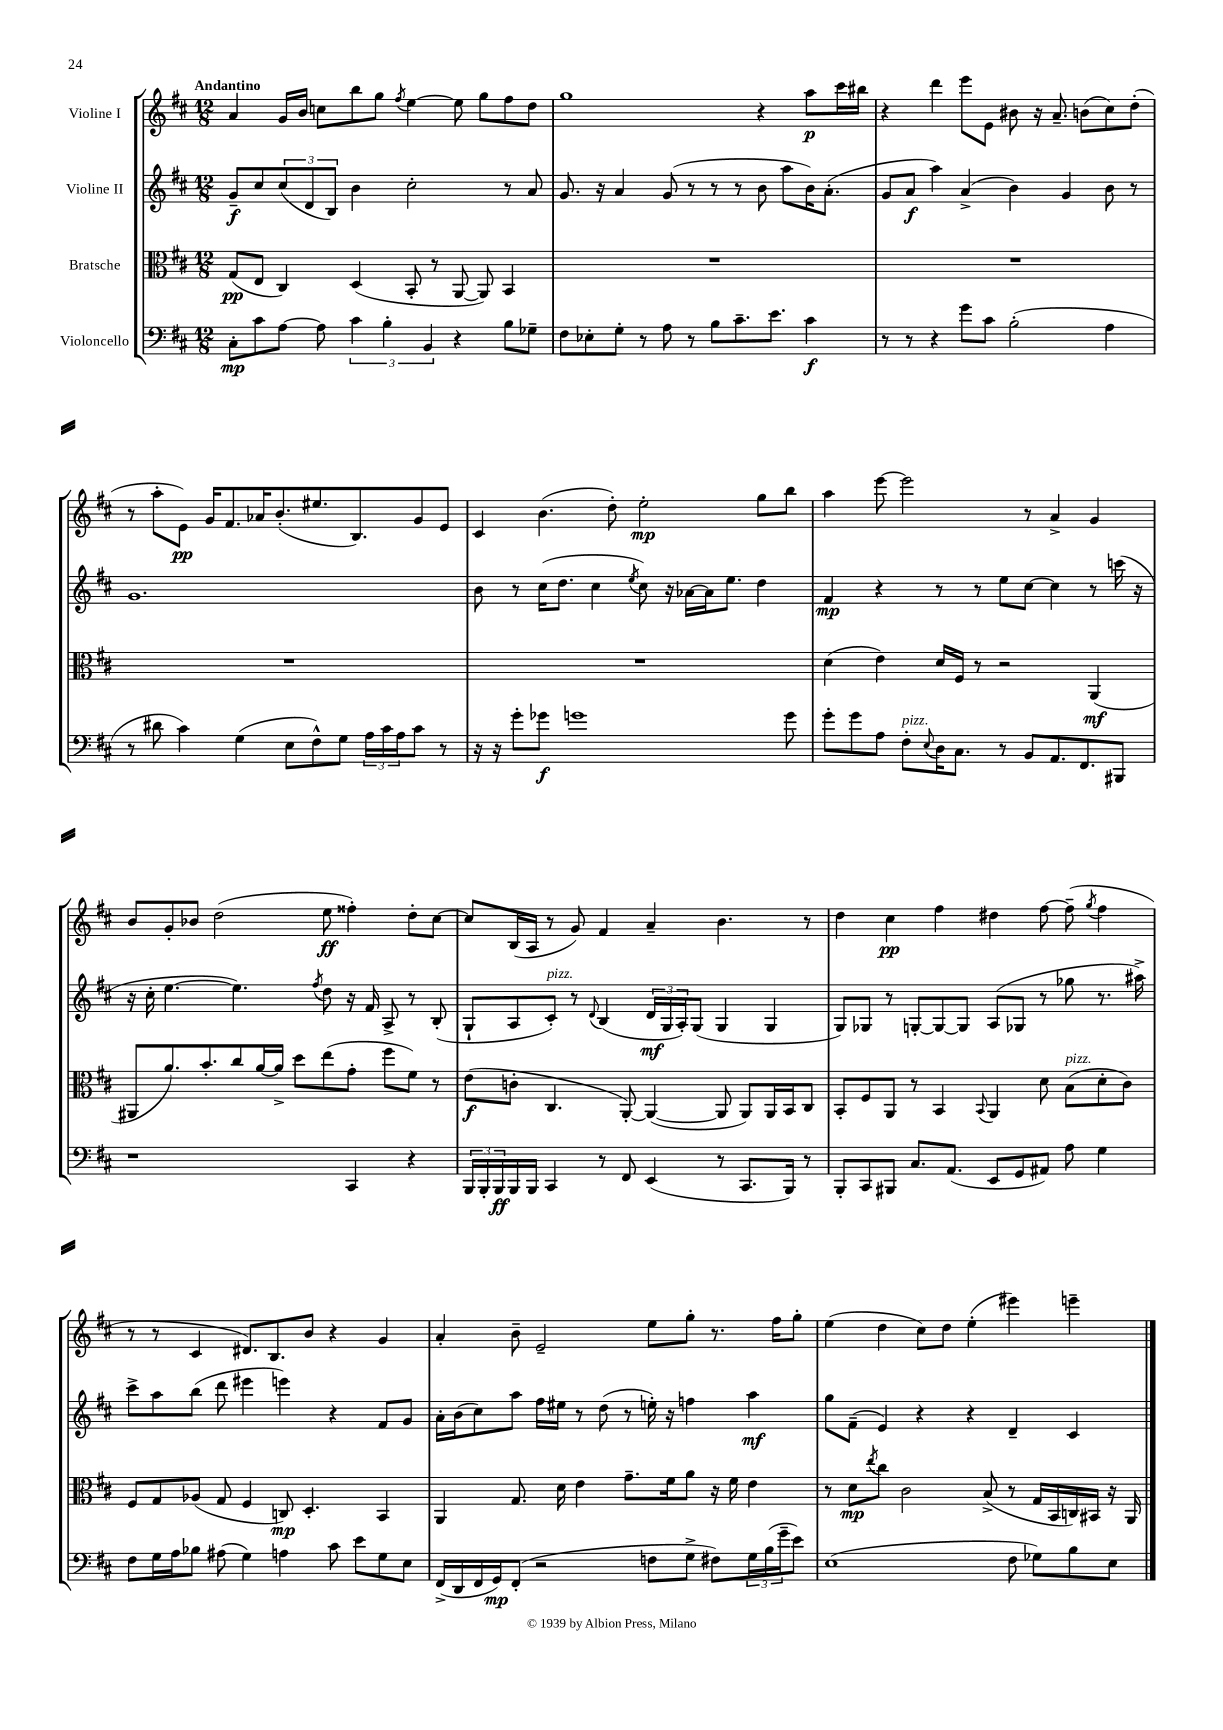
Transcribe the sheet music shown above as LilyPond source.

<<
\new StaffGroup <<
\new Staff = "s0" \with { instrumentName = "Violine I" } {
    \clef treble \key d \major \numericTimeSignature \time 12/8 \tempo "Andantino"
    a'4 g'16 b'16 c''8 b''8 g''8 \acciaccatura { fis''8 } e''4~ e''8 g''8 fis''8 d''8 |
    g''1 r4 a''8\p cis'''16 bis''16 |
    r4 d'''4 e'''8 e'8 bis'8 r16 a'8.-- b'8( cis''8) d''8-.( |
    r8 a''8-. e'8\pp) g'16 fis'8. aes'16 b'8.-.( eis''8. b8.) g'8 e'8 |
    cis'4 b'4.( d''8-.) e''2-.\mp g''8 b''8 |
    a''4 e'''8~ e'''2 r8 a'4-> g'4 |
    b'8 g'8-. bes'8 d''2( e''8\ff fisis''4-.) d''8-. cis''8~ |
    cis''8 b16( a16 r8 g'8) fis'4 a'4-- b'4. r8 |
    d''4 cis''4\pp fis''4 dis''4 fis''8~ fis''8--( \acciaccatura { g''8 } fis''4 |
    r8 r8 cis'4 dis'8.) b8. b'8 r4 g'4 |
    a'4-. b'8-- e'2-- e''8 g''8-. r8. fis''16 g''8-. |
    e''4( d''4 cis''8) d''8 e''4-.( eis'''4) e'''4-- \bar "|." |
}
\new Staff = "s1" \with { instrumentName = "Violine II" } {
    \clef treble \key d \major \numericTimeSignature \time 12/8
    g'8--\f cis''8 \tuplet 3/2 { cis''8( d'8 b8) } b'4 cis''2-. r8 a'8 |
    g'8. r16 a'4 g'8( r8 r8 r8 b'8 a''8 b'16) a'8.-.( |
    g'8 a'8\f a''4) a'4->( b'4) g'4 b'8 r8 |
    g'1. |
    b'8 r8 cis''16( d''8. cis''4 \acciaccatura { e''8 } cis''8) r16 aes'16~ aes'16 e''8. d''4 |
    fis'4\mp r4 r8 r8 e''8 cis''8~ cis''4 r8 c'''16( r16 |
    r16 cis''16-. e''4.~ e''4.) \acciaccatura { fis''8 } d''8 r16 fis'16 a8-> r8 b8-.( |
    g8-! a8 cis'8-.^\markup { \italic "pizz." }) r8 \appoggiatura { d'8 } b4( \tuplet 3/2 { d'16\mf g16 a16-.) } g8( g4 g4 |
    g8) ges8 r8 g8~-. g8~ g8 a8( ges8 r8 ges''8 r8. ais''16->) |
    cis'''8-> a''8 b''8( d'''8 eis'''4 e'''4) r4 fis'8 g'8 |
    a'16-. b'16( cis''8) a''8 fis''16 eis''16 r8 d''8( r8 e''16-.) r16 f''4 a''4\mf |
    g''8 fis'8--( e'4) r4 r4 d'4-- cis'4 \bar "|." |
}
\new Staff = "s2" \with { instrumentName = "Bratsche" } {
    \clef alto \key d \major \numericTimeSignature \time 12/8
    g8\pp( e8 cis4) d4( b,8-. r8 a,8~ a,8) b,4 |
    R1. |
    R1. |
    R1. |
    R1. |
    d'4( e'4) d'16 fis16 r8 r2 a,4\mf( |
    ais,8 a'8.) b'8.-. cis''8 a'16~ a'16-> d''8 e''8( g'8-. fis''8 fis'8) r8 |
    e'8\f( c'8-. cis4. a,8~-.) a,4~( a,8 a,8) a,16 b,16 cis8 |
    b,8-. fis8 a,8 r8 b,4 \appoggiatura { b,8 } a,4 d'8 b8^\markup { \italic "pizz." }( d'8-. cis'8) |
    fis8 g8 aes8( g8 fis4 c8\mp) d4.-. b,4 |
    a,4 g8. d'16 e'4 g'8.-- fis'16 a'8 r16 fis'16 e'4 |
    r8 d'8\mp \acciaccatura { e''8 } cis''8 cis'2 b8->( r8 g16 b,16 c16) bis,16 r16 a,16 \bar "|." |
}
\new Staff = "s3" \with { instrumentName = "Violoncello" } {
    \clef bass \key d \major \numericTimeSignature \time 12/8
    cis8-.\mp cis'8 a8~ a8 \tuplet 3/2 { cis'4 b4-. b,4 } r4 b8 ges8-- |
    fis8 ees8-. g8-. r8 a8 r8 b8 cis'8.-- e'8. cis'4\f |
    r8 r8 r4 g'8 cis'8 b2-.( a4 |
    r8 dis'8 cis'4) g4( e8 fis8-^) g8 \tuplet 3/2 { a16 cis'16 a16 } cis'8 r8 |
    r16 r16 g'8-. ges'8\f g'1 g'8 |
    g'8-. g'8 a8 fis8-.^\markup { \italic "pizz." } \appoggiatura { e8 } d16 cis8. r8 b,8 a,8. fis,8. bis,,8 |
    r1 cis,4 r4 |
    \tuplet 3/2 { b,,16 b,,16-. b,,16\ff } b,,16 b,,16 cis,4 r8 fis,8 e,4( r8 cis,8. b,,16) r8 |
    b,,8-. cis,8 bis,,8 cis8. a,8.( e,8 g,8 ais,8) a8 g4 |
    fis8 g16 a16 bes8 ais8( g4) a4 cis'8 e'8 g8 e8 |
    fis,16->( d,16 fis,16 g,16\mp) fis,8-.( r2 f8 g8-> fis8) \tuplet 3/2 { g16 b16( g'16-- } e'8) |
    e1( fis8 ges8) b8 e8 \bar "|." |
}
>>
>>
\layout { \context { \Score \remove "Bar_number_engraver" } }
